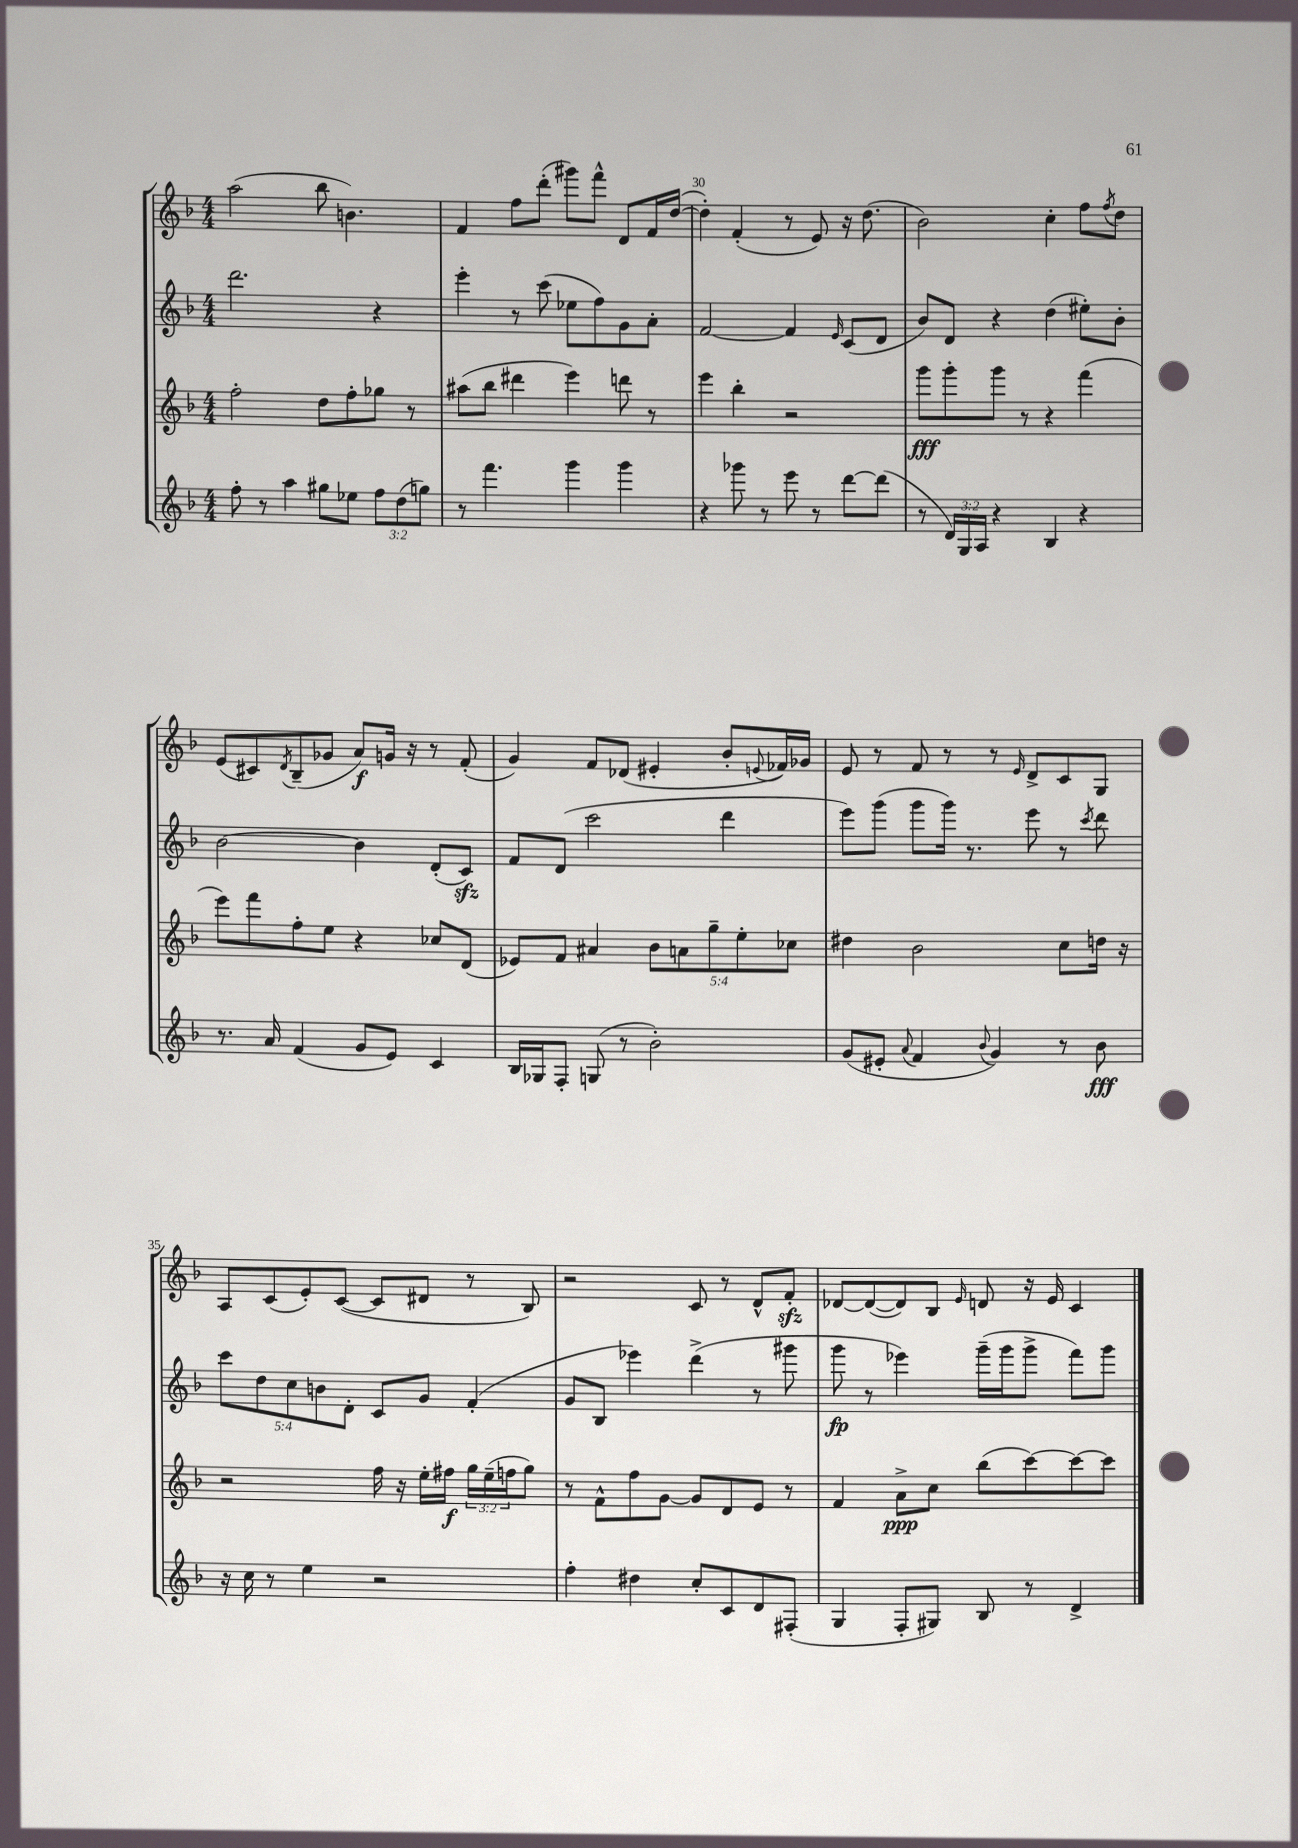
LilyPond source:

<<
\new StaffGroup <<
\new Staff = "s0" {
    \clef treble \key f \major \numericTimeSignature \time 4/4
    a''2( bes''8 b'4.) |
    f'4 f''8 d'''8-.( gis'''8) f'''8-^ d'8 f'16 d''16~( |
    d''4-.) f'4-.( r8 e'8) r16 d''8.( |
    bes'2) c''4-. f''8 \acciaccatura { f''8 } d''8 |
    e'8( cis'8) \acciaccatura { d'8 } bes8--( ges'8 a'8\f) g'16 r16 r8 f'8-.( |
    g'4) f'8 des'8( eis'4-. bes'8-. \appoggiatura { e'8 } fes'16) ges'16 |
    e'8 r8 f'8 r8 r8 \grace { e'16 } d'8-> c'8 g8 |
    a8 c'8( e'8-.) c'8~( c'8 dis'8 r8 bes8) |
    r2 c'8 r8 d'8-^ f'8-.\sfz |
    des'8~ des'8~( des'8) bes8 \grace { e'16 } d'8 r16 e'16 c'4 \bar "|." |
}
\new Staff = "s1" {
    \clef treble \key f \major \numericTimeSignature \time 4/4 \override Staff.TupletNumber.text = #tuplet-number::calc-fraction-text
    d'''2. r4 |
    e'''4-. r8 c'''8( ees''8 f''8) g'8 a'8-. |
    f'2~ f'4 \grace { e'16 } c'8( d'8 |
    bes'8) d'8 r4 d''4( eis''8-.) bes'8-. |
    bes'2~ bes'4 d'8-.( c'8\sfz) |
    f'8 d'8( c'''2 d'''4 |
    e'''8) g'''8( g'''8 g'''16) r8. e'''8 r8 \acciaccatura { c'''8 } d'''8 |
    \tuplet 5/4 { c'''8 d''8 c''8 b'8 d'8-. } c'8 g'8 f'4-.( |
    g'8 bes8 ees'''4) d'''4->( r8 gis'''8 |
    g'''8\fp r8 ees'''4) g'''16--( g'''16 g'''8-> f'''8) g'''8 \bar "|." |
}
\new Staff = "s2" {
    \clef treble \key f \major \numericTimeSignature \time 4/4 \override Staff.TupletNumber.text = #tuplet-number::calc-fraction-text
    f''2-. d''8 f''8-. ges''8 r8 |
    ais''8( bes''8 dis'''4 e'''4) d'''8 r8 |
    e'''4 bes''4-. r2 |
    g'''8\fff g'''8-. g'''8 r8 r4 f'''4( |
    e'''8) f'''8 f''8-. e''8 r4 ces''8 d'8( |
    ees'8) f'8 ais'4 \tuplet 5/4 { bes'8 a'8 g''8-- e''8-. ces''8 } |
    dis''4 bes'2 c''8 d''16 r16 |
    r2 f''16 r16 e''16-. fis''16\f \tuplet 3/2 { g''16 e''16--( f''16 } g''8) |
    r8 f'8-^ f''8 g'8~ g'8 d'8 e'8 r8 |
    f'4 a'8->\ppp c''8 bes''8( c'''8~) c'''8~ c'''8 \bar "|." |
}
\new Staff = "s3" {
    \clef treble \key f \major \numericTimeSignature \time 4/4 \override Staff.TupletNumber.text = #tuplet-number::calc-fraction-text
    f''8-. r8 a''4 gis''8 ees''8 \tuplet 3/2 { f''8 d''8( g''8) } |
    r8 f'''4. g'''4 g'''4 |
    r4 ges'''8 r8 e'''8 r8 d'''8~ d'''8( |
    r8 \tuplet 3/2 { d'16) g16 a16 } r4 bes4 r4 |
    r8. a'16 f'4( g'8 e'8) c'4 |
    bes16 ges16 f8-. g8( r8 bes'2-.) |
    g'8( eis'8-. \appoggiatura { a'8 } f'4 \appoggiatura { bes'8 } g'4) r8 bes'8\fff |
    r16 c''16 r8 e''4 r2 |
    f''4-. dis''4 c''8-. c'8 d'8 fis8-.( |
    g4 f8-. gis8) bes8 r8 d'4-> \bar "|." |
}
>>
>>
\layout { \context { \Score currentBarNumber = #28 \override BarNumber.break-visibility = ##(#f #t #t) barNumberVisibility = #(every-nth-bar-number-visible 5) } }
